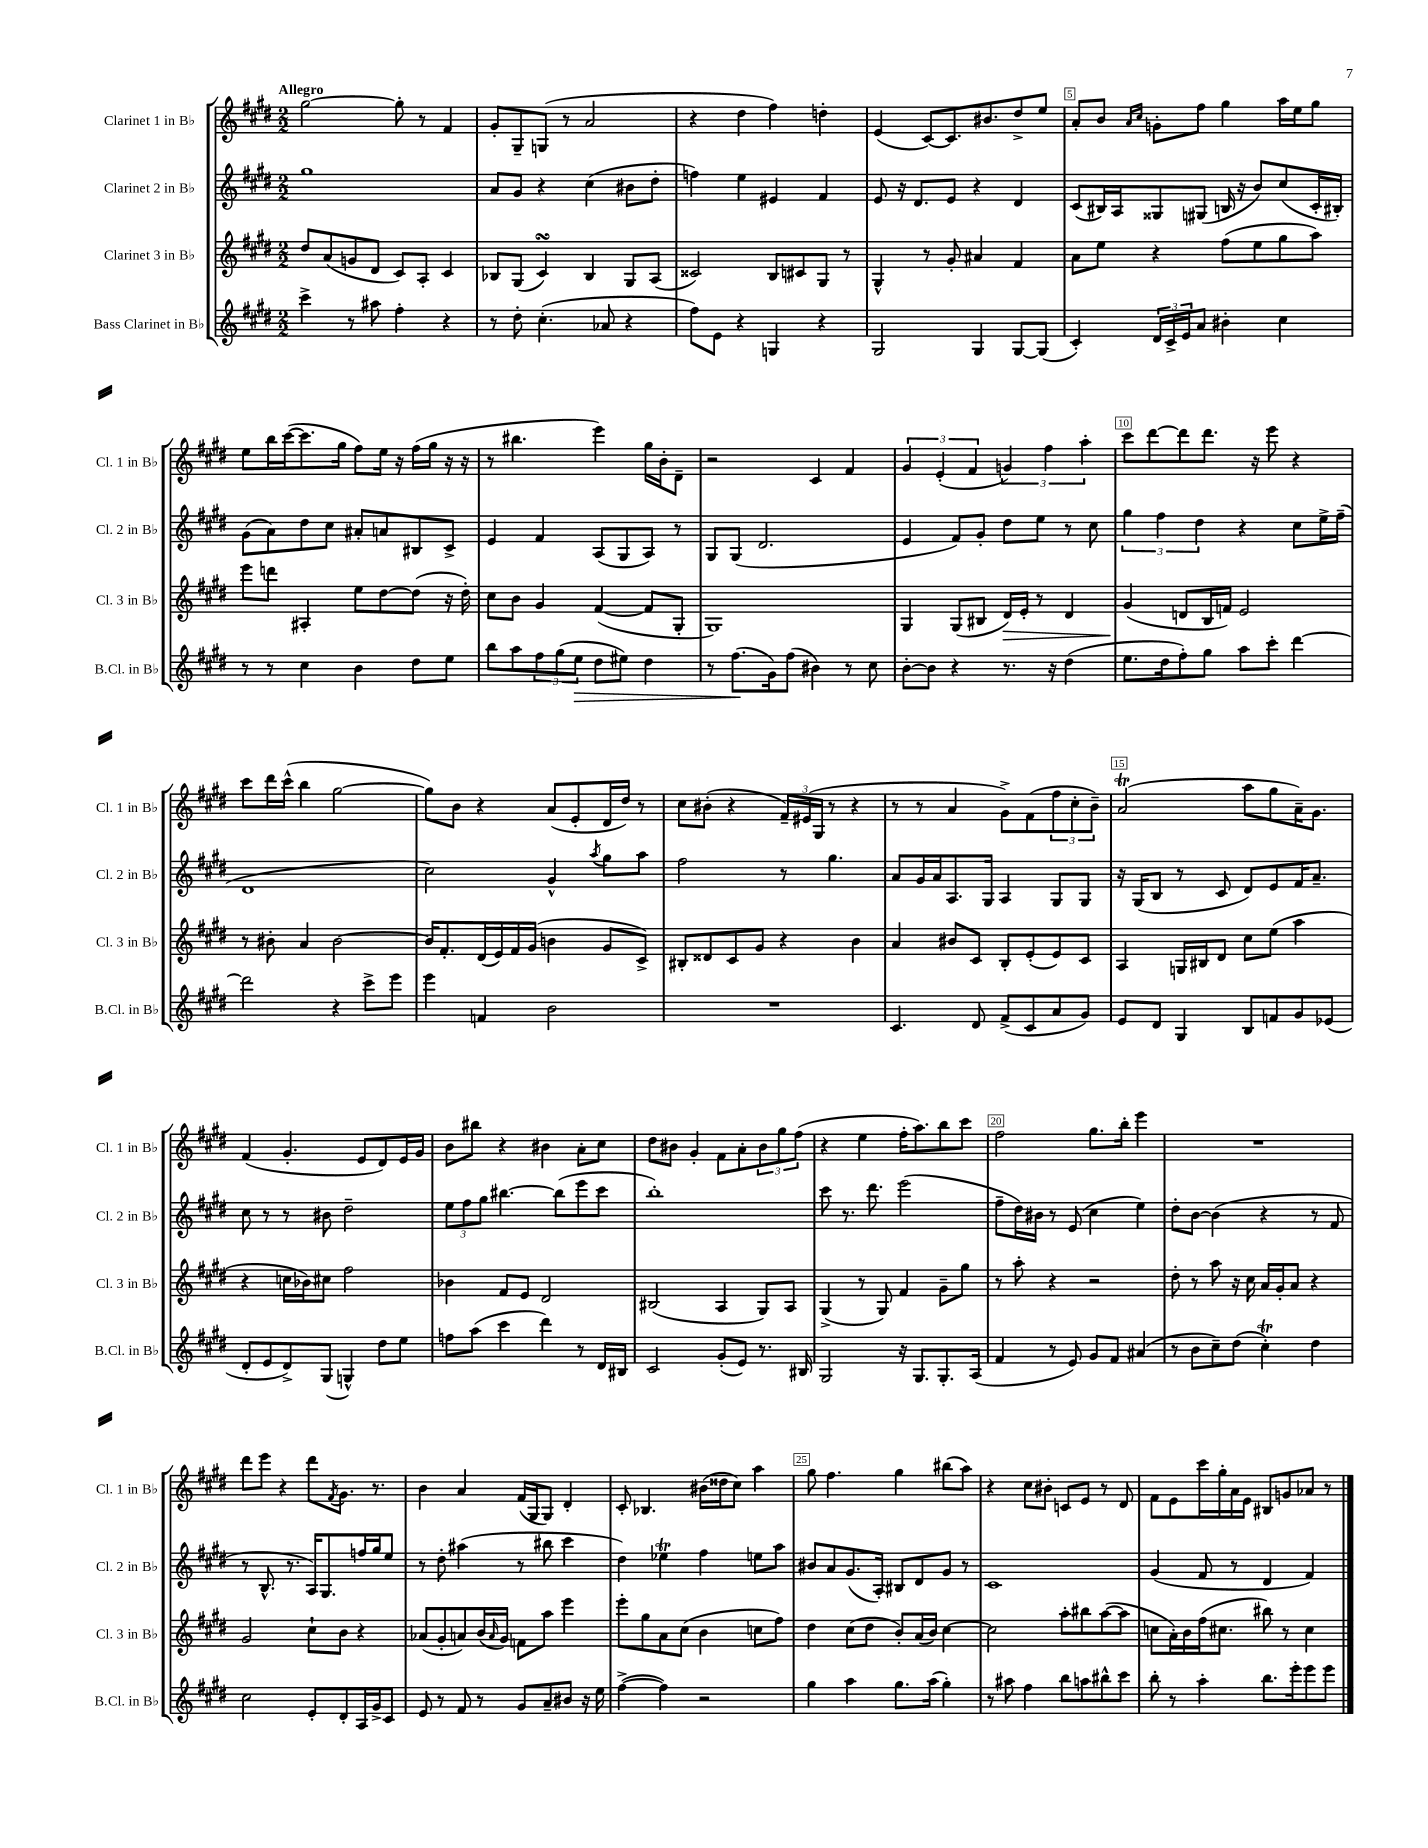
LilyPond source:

<<
\new StaffGroup <<
\new Staff = "s0" \with { instrumentName = "Clarinet 1 in Bb" shortInstrumentName = "Cl. 1 in Bb" } {
    \clef treble \key e \major \numericTimeSignature \time 2/2 \tempo "Allegro"
    gis''2~ gis''8-. r8 fis'4 |
    gis'8-. gis8-- g8( r8 a'2 |
    r4 dis''4 fis''4) d''4-. |
    e'4( cis'8~) cis'8. bis'8. dis''8-> e''8 |
    a'8-. b'8 \grace { a'16 cis''16 } g'8-. fis''8 gis''4 a''16 e''16 gis''8 |
    e''8 b''16 cis'''16~( cis'''8. gis''16 fis''8) e''16 r16 fis''16( gis''16 r16 r16 |
    r8 bis''4. e'''4) gis''16 b'16-. dis'8-- |
    r2 cis'4 fis'4 |
    \tuplet 3/2 { gis'4 e'4-.( fis'4 } \tuplet 3/2 { g'4) fis''4 a''4-. } |
    cis'''8 dis'''8~ dis'''8 dis'''8. r16 e'''8 r4 |
    cis'''8 dis'''16 cis'''16-^( b''4 gis''2~ |
    gis''8) b'8 r4 a'8( e'8-. dis'16 dis''16) r8 |
    cis''8 bis'8-.( r4 \tuplet 3/2 { fis'16--) eis'16( gis16 } r8 r4 |
    r8 r8 a'4 gis'8->) fis'8( \tuplet 3/2 { fis''8 cis''8-. b'8--) } |
    a'2\trill( a''8 gis''8 a'16--) gis'8. |
    fis'4( gis'4.-. e'8 dis'8) e'16 gis'16 |
    b'8 bis''8 r4 bis'4 a'8-. cis''8 |
    dis''8 bis'8 gis'4-. fis'8 a'8-. \tuplet 3/2 { bis'8 gis''8 fis''8( } |
    r4 e''4 fis''16-. a''8.) b''8 cis'''8 |
    fis''2 gis''8. b''16-. e'''4 |
    R1 |
    dis'''8 e'''8 r4 dis'''8 \acciaccatura { fis'8 } gis'8. r8. |
    b'4 a'4 fis'16( gis16 gis8) dis'4-. |
    cis'8-. bes4. bis'16( disis''16 cis''8) a''4 |
    gis''8 fis''4. gis''4 bis''8( a''8) |
    r4 cis''8 bis'8-. c'8 e'8 r8 dis'8 |
    fis'8 e'8 cis'''16 gis''16-. a'16 e'16 bis8 g'8 aes'8 r8 \bar "|." |
}
\new Staff = "s1" \with { instrumentName = "Clarinet 2 in Bb" shortInstrumentName = "Cl. 2 in Bb" } {
    \clef treble \key e \major \numericTimeSignature \time 2/2
    gis''1 |
    a'8 gis'8 r4 cis''4( bis'8 dis''8-. |
    f''4) e''4 eis'4 fis'4 |
    e'8 r16 dis'8. e'8 r4 dis'4 |
    cis'8( bis16) a16 gisis8 gis8( b16 r16 b'8) cis''8( cis'16-. bis16-.) |
    gis'8( a'8) dis''8 cis''8 ais'8-. a'8 bis8 cis'8-> |
    e'4 fis'4 a8( gis8 a8) r8 |
    gis8 gis8( dis'2. |
    e'4 fis'8) gis'8-. dis''8 e''8 r8 cis''8 |
    \tuplet 3/2 { gis''4 fis''4 dis''4 } r4 cis''8 e''16-> fis''16--( |
    dis'1 |
    cis''2) gis'4-^ \acciaccatura { a''8 } gis''8 a''8 |
    fis''2 r8 gis''4. |
    a'8 gis'16 a'16 a8. gis16 a4 gis8 gis8 |
    r16 gis16( b8 r8 cis'8 dis'8) e'8 fis'16 a'8.-- |
    cis''8 r8 r8 bis'8 dis''2-- |
    \tuplet 3/2 { e''8 fis''8 gis''8 } bis''4.~ bis''8( e'''8 cis'''8 |
    b''1-.) |
    cis'''8 r8. dis'''8. e'''2( |
    fis''8-- dis''16) bis'16 r8 e'8( cis''4 e''4) |
    dis''8-. b'8~ b'4( r4 r8 fis'8 |
    r8 b8.-^ r8. a16) gis8. f''16 gis''16 e''8 |
    r8 dis''8-. ais''4( r8 bis''8 cis'''4 |
    dis''4) ees''4\trill fis''4 e''8 a''8 |
    bis'8 a'8 gis'8.( a16-.) bis8 dis'8 gis'8 r8 |
    cis'1 |
    gis'4( fis'8 r8 dis'4 fis'4) \bar "|." |
}
\new Staff = "s2" \with { instrumentName = "Clarinet 3 in Bb" shortInstrumentName = "Cl. 3 in Bb" } {
    \clef treble \key e \major \numericTimeSignature \time 2/2
    dis''8 a'8( g'8 dis'8 cis'8) a8-. cis'4 |
    bes8 gis8( cis'4\turn) bes4 gis8 a8( |
    cisis'2) b8 cis'8 gis8 r8 |
    gis4-^ r8 gis'8-. ais'4 fis'4 |
    a'8 e''8 r4 fis''8( e''8 gis''8 a''8) |
    e'''8 d'''8 ais4-. e''8 dis''8~ dis''8( r16 dis''16-.) |
    cis''8 b'8 gis'4 fis'4~( fis'8 gis8-. |
    gis1) |
    gis4 gis8( bis8 dis'16\>) e'16-. r8 dis'4 |
    gis'4\!( d'8 b16 f'16) e'2 |
    r8 bis'8-. a'4 bis'2~ |
    bis'16 fis'8.-. dis'16( e'16) fis'16 gis'16( b'4 gis'8 cis'8->) |
    bis8-. disis'8 cis'8 gis'8 r4 b'4 |
    a'4 bis'8 cis'8 b8-. e'8-.( e'8) cis'8 |
    a4 g16 bis16 dis'8 cis''8 e''8( a''4 |
    r4 c''16 bes'16) cis''8 fis''2 |
    bes'4 fis'8 e'8 dis'2 |
    bis2( a4 gis8) a8 |
    gis4->( r8 gis8) fis'4 gis'8-- gis''8 |
    r8 a''8-. r4 r2 |
    dis''8-. r8 a''8 r16 cis''16 a'16 gis'16-. a'8 r4 |
    gis'2 cis''8-! b'8 r4 |
    aes'8( gis'8-. a'8) b'16( \grace { a'16 } gis'16) f'8 a''8 e'''4 |
    e'''8-. gis''8 a'8 cis''8( b'4 c''8 fis''8) |
    dis''4 cis''8( dis''8 b'8-.) a'16( b'16) cis''4~ |
    cis''2 a''8-. bis''8 a''8~( a''8 |
    c''8 a'16-.) b'16 fis''16( cis''8. bis''8) r8 cis''4 \bar "|." |
}
\new Staff = "s3" \with { instrumentName = "Bass Clarinet in Bb" shortInstrumentName = "B.Cl. in Bb" } {
    \clef treble \key e \major \numericTimeSignature \time 2/2
    cis'''4-> r8 ais''8 fis''4-. r4 |
    r8 dis''8-. cis''4.-.( aes'8 r4 |
    fis''8) e'8 r4 g4 r4 |
    gis2 gis4 gis8~ gis8( |
    cis'4-.) \tuplet 3/2 { dis'16 cis'16-> e'16 } a'8 bis'4-. cis''4 |
    r8 r8 cis''4 b'4 dis''8 e''8 |
    b''8 a''8 \tuplet 3/2 { fis''8 gis''8( e''8\> } dis''8 eis''8) dis''4 |
    r8 fis''8.\!( gis'16) fis''8( bis'4) r8 cis''8 |
    b'8~-. b'8 r4 r8. r16 dis''4( |
    e''8. dis''16 fis''8-.) gis''8 a''8 cis'''8-. dis'''4~ |
    dis'''2 r4 cis'''8-> e'''8 |
    e'''4 f'4 b'2 |
    R1 |
    cis'4. dis'8 fis'8->( cis'8 a'8 gis'8) |
    e'8 dis'8 gis4 b8 f'8 gis'8 ees'8( |
    dis'8-. e'8 dis'8->) gis8( g4-^) dis''8 e''8 |
    f''8 a''8( cis'''4 dis'''4) r8 dis'16 bis16 |
    cis'2 gis'8-.( e'8) r8. bis16 |
    gis2 r16 gis8. gis8.-. a16( |
    fis'4 r8 e'8) gis'8 fis'8 ais'4( |
    r8 b'8 cis''8--) dis''8( cis''4-.\trill) dis''4 |
    cis''2 e'8-. dis'8-. a16 gis'16-> cis'8 |
    e'8 r8 fis'8 r8 gis'8 a'8-- bis'8 r16 e''16 |
    fis''4~->( fis''4) r2 |
    gis''4 a''4 gis''8. a''16( gis''4-.) |
    r8 ais''8 fis''4 b''8 a''8 bis''8-^ cis'''8 |
    b''8-. r8 a''4-. b''8. e'''16-. e'''8 e'''8 \bar "|." |
}
>>
>>
\layout { \context { \Score \override BarNumber.break-visibility = ##(#f #t #t) barNumberVisibility = #(every-nth-bar-number-visible 5) \override BarNumber.stencil = #(make-stencil-boxer 0.1 0.3 ly:text-interface::print) } }
